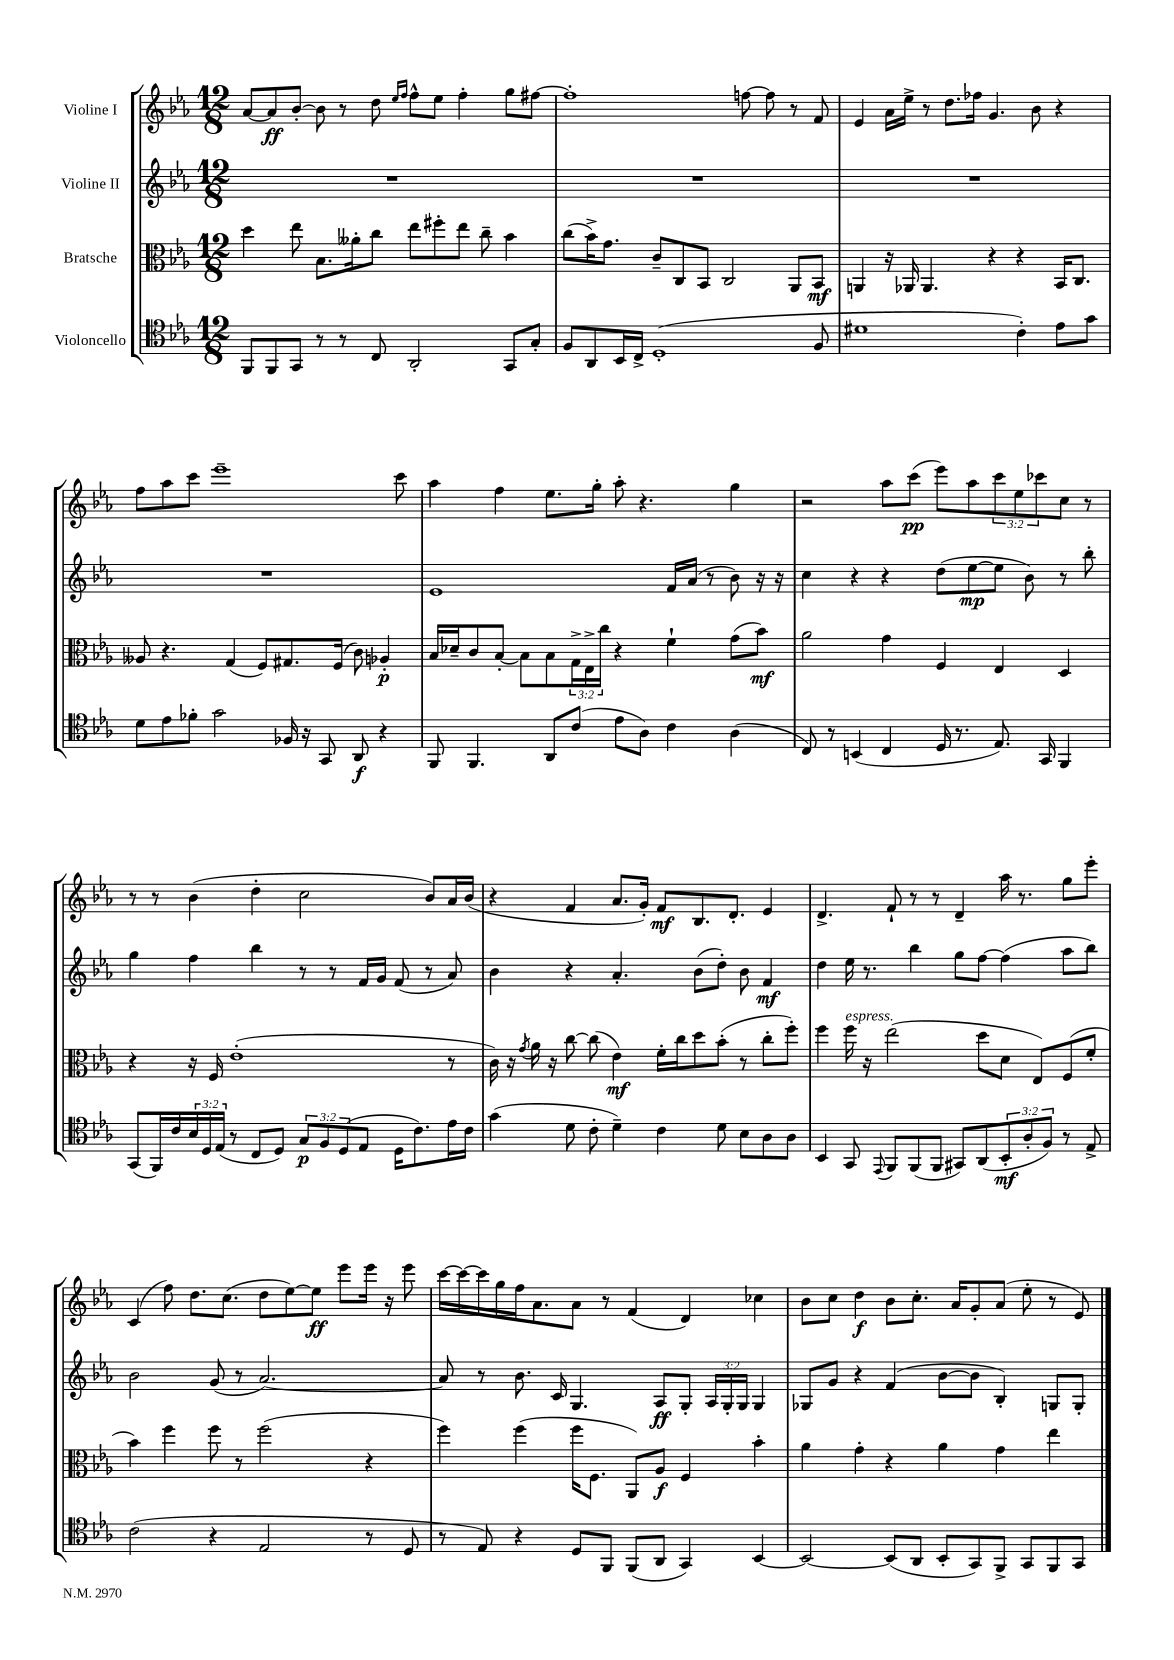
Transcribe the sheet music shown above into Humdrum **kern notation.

**kern	**kern	**kern	**kern
*staff4	*staff3	*staff2	*staff1
*clefC4	*clefC3	*clefG2	*clefG2
*k[b-e-a-]	*k[b-e-a-]	*k[b-e-a-]	*k[b-e-a-]
*M12/8	*M12/8	*M12/8	*M12/8
8FF	4dd	1.r	[8a-
8FF	.	.	8a-]
8GG	8ee-	.	[8b-'
8r	8.B-	.	8b-]
8r	.	.	8r
.	16a--'	.	.
8C	8cc	.	8dd
.	.	.	16qqee-
.	.	.	16qqff
2AA-'	8ee-	.	8ff^^
.	8ff#'	.	8ee-
.	8ee-	.	4ff'
.	8cc~	.	.
8GG	4b-	.	8gg
8G'	.	.	[8ff#
=	=	=	=
8F	(8cc	1.r	1ff#']
8AA-	16b-^)	.	.
.	8.g	.	.
16BB-	.	.	.
16C^	.	.	.
(1D'	8c~	.	.
.	8C	.	.
.	8BB-	.	.
.	2C	.	.
.	.	.	[8ff
.	.	.	8ff]
.	8AA-	.	8r
8F	8BB-	.	8f
=	=	=	=
1d#	4AA	1.r	4e-
.	16r	.	16a-
.	16AA-	.	16ee-^
.	4.AA-	.	8r
.	.	.	8.dd
.	.	.	16ff-
.	4r	.	4.g
4c')	4r	.	.
.	.	.	8b-
8e-	16BB-	.	4r
.	8.C	.	.
8g	.	.	.
=	=	=	=
8d	8A--	1.r	8ff
8e-	4.r	.	8aa-
8f-'	.	.	8ccc
2g	.	.	1eee-~
.	(4G	.	.
.	8F)	.	.
16F-	8.G#	.	.
16r	.	.	.
8GG	.	.	.
.	(16F	.	.
8AA-	8c)	.	.
4r	4A-'	.	.
.	.	.	8ccc
=	=	=	=
8FF	16B-	1e-	4aa-
.	16d-~	.	.
4.FF	8c	.	.
.	[8B-'	.	4ff
.	8B-]	.	.
8AA-	8B-	.	8.ee-
(8c	24G^	.	.
.	24E-^	.	.
.	.	.	16gg'
.	24cc	.	.
8e-	4r	.	8aa-'
8A-)	.	.	4.r
4c	4f`	16f	.
.	.	(16a-	.
.	.	8r	.
(4A-	(8g	8b-)	4gg
.	8b-)	16r	.
.	.	16r	.
=	=	=	=
8C)	2a-	4cc	2r
8r	.	.	.
(4BB	.	4r	.
4C	4g	4r	8aa-
.	.	.	(8ccc
16D	4F	(8dd	8eee-)
8.r	.	.	.
.	.	[8ee-	8aa-
8.E-)	4E-	8ee-]	12ccc
.	.	.	12ee-
.	.	8b-)	.
.	.	.	12ccc-
16GG	.	.	.
4FF	4D	8r	8cc
.	.	8bb-'	8r
=	=	=	=
(8GG	4r	4gg	8r
16FF)	.	.	8r
16c	.	.	.
24B-	16r	4ff	(4b-
24D	.	.	.
.	16F	.	.
(24E-	.	.	.
8r	(1e-'	.	.
8C	.	4bb-	4dd'
8D)	.	.	.
12G	.	8r	2cc
12F	.	.	.
.	.	8r	.
(12D	.	.	.
8E-	.	16f	.
.	.	16g	.
16D	.	(8f	.
8.c)	.	.	.
.	.	8r	8b-)
16e-	8r	8a-)	16a-
16c	.	.	(16b-
=	=	=	=
(4g	16c)	4b-	4r
.	16r	.	.
.	8qg	.	.
.	16a-	.	.
.	16r	.	.
8d	[8cc	4r	4f
8c'	(8cc]	.	.
4d~)	4e-)	4.a-'	8.a-
.	.	.	16g')
4c	16f'	.	8f
.	16cc	.	.
.	8dd	(8b-	8.B-
8d	(8b-'	8dd')	.
.	.	.	8.d'
8B-	8r	8b-	.
8A-	8cc'	4f	4e-
8A-	8ff')	.	.
=	=	=	=
4BB-	4ff	4dd	4.d^
8GG	16ff	16ee-	.
.	16r	8.r	.
8qqEE-	.	.	.
8FF	(2ee-	.	8f`
(8FF	.	4bb-	8r
8FF	.	.	8r
8GG#)	.	8gg	4d~
(8AA-	8dd	[8ff	.
12BB-'	8d	(4ff]	16aa-
.	.	.	8.r
12A-'	.	.	.
.	8E-)	.	.
12F)	.	.	.
8r	(8F	8aa-	8gg
8E-^	8f'	8bb-)	8eee-'
=	=	=	=
(2c	4b-)	2b-	(4c
.	4ff	.	8ff)
.	.	.	8.dd
4r	8ff	(8g	.
.	.	.	(8.cc
.	8r	8r	.
2E-	(2ff	[2.a-)	8dd
.	.	.	[8ee-)
.	.	.	8ee-]
.	.	.	8eee-
8r	4r	.	16eee-
.	.	.	16r
8D	.	.	8eee-
=	=	=	=
8r	4ff)	8a-]	[16ccc
.	.	.	16ccc_
8E-)	.	8r	16ccc]
.	.	.	16gg
4r	(4ff	8.b-	16ff
.	.	.	8.a-
.	.	16c	.
8D	16ff	4.G	8a-
.	8.F	.	.
8FF	.	.	8r
(8FF	8AA-)	.	(4f
8AA-	8A-	8A-	.
4GG)	4F	8G'	4d)
.	.	24A-	.
.	.	24G'	.
.	.	24G	.
[4BB-	4b-'	4G	4cc-
=	=	=	=
2BB-_	4a-	8G-	8b-
.	.	8g	8cc
.	4g'	4r	4dd
(8BB-]	4r	(4f	8b-
8AA-	.	.	8.cc'
8BB-'	4a-	[8b-	.
.	.	.	16a-
8GG)	.	8b-]	8g'
8FF^	4g	4B-')	(8a-
8GG	.	.	8ee-'
8FF	4ee-	8G	8r
8GG	.	8G'	8e-)
==	==	==	==
*-	*-	*-	*-
